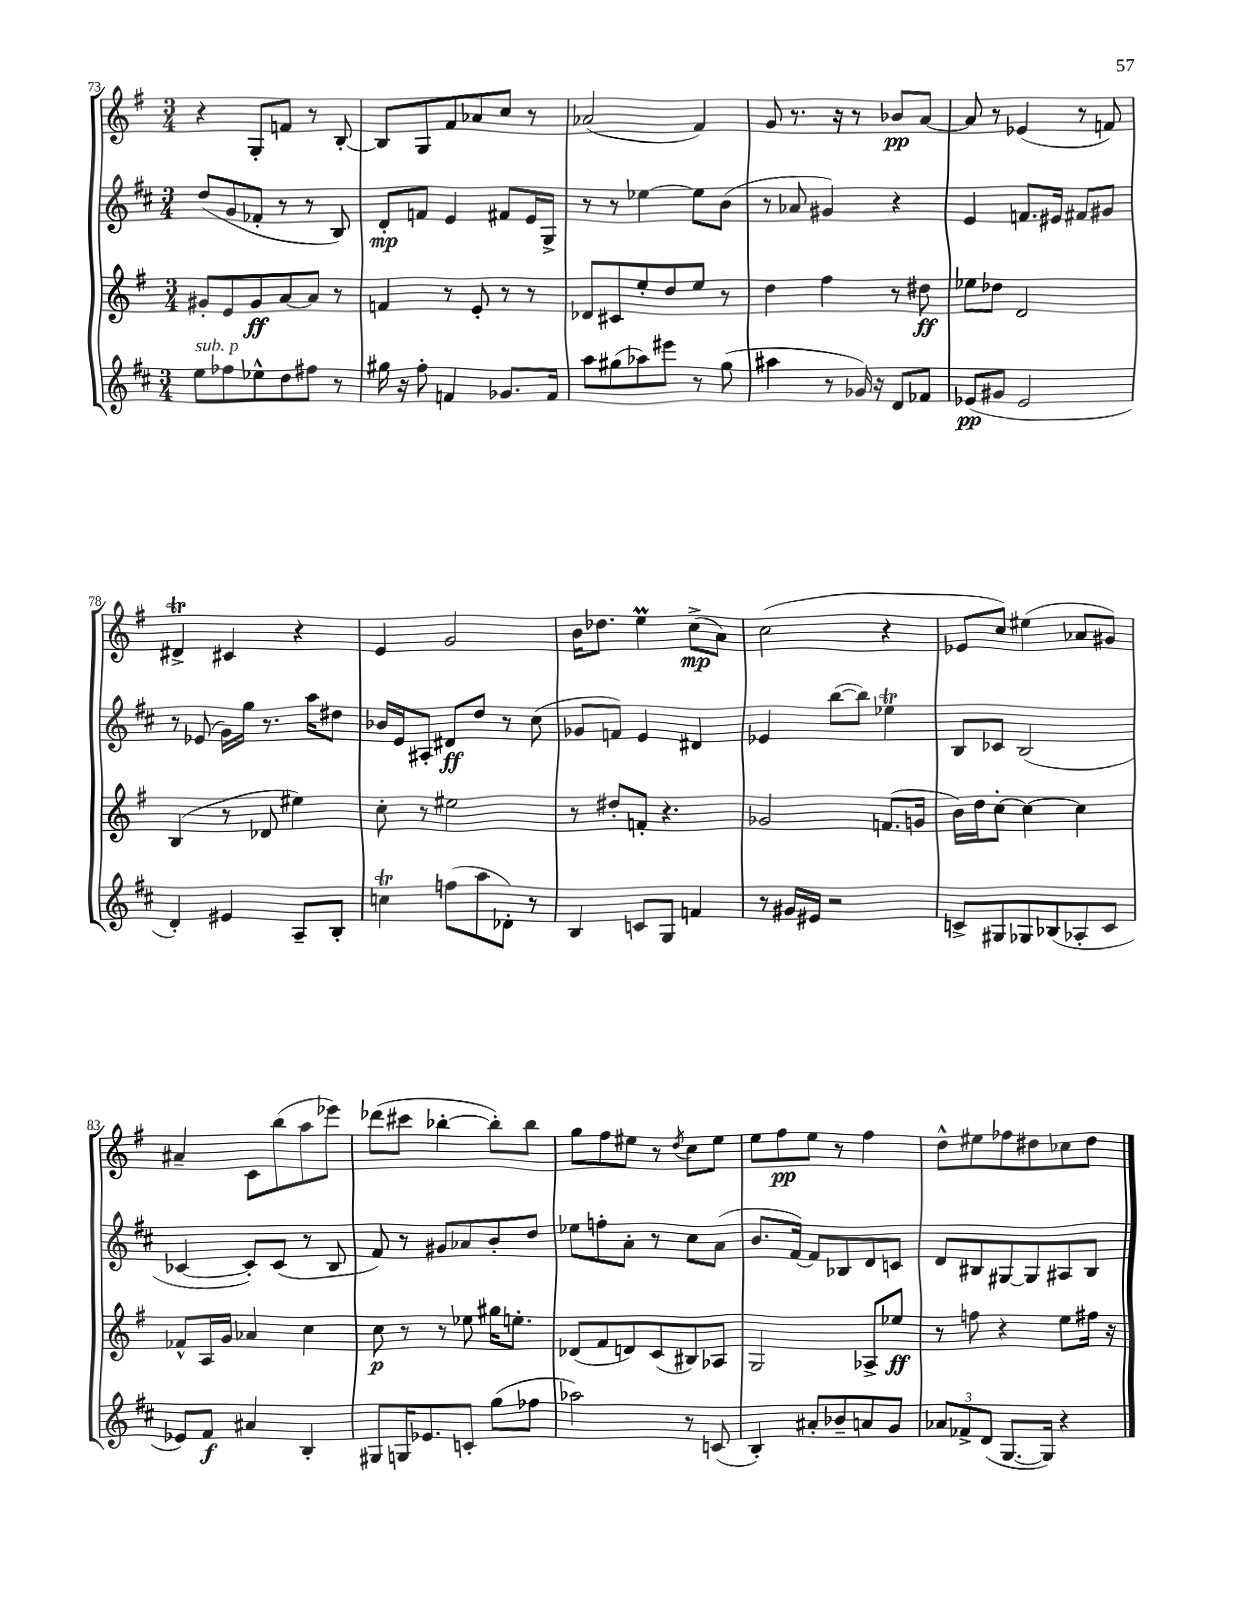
<<
\new StaffGroup <<
\new Staff = "s0" {
    \clef treble \key g \major \numericTimeSignature \time 3/4
    r4 g8-. f'8 r8 b8~-. |
    b8 g8 fis'8 aes'8 c''8 r8 |
    aes'2( fis'4) |
    g'8 r8. r16 r8 bes'8\pp a'8~ |
    a'8 r8 ees'4( r8 f'8) |
    dis'4->\trill cis'4 r4 |
    e'4 g'2 |
    b'16 des''8. e''4\prall c''8->\mp( a'8) |
    c''2( r4 |
    ees'8 c''8) eis''4( aes'8 gis'8) |
    ais'4-- c'8 b''8( a''8 ees'''8) |
    des'''8( cis'''8 bes''4~-. bes''8-.) bes''8 |
    g''8 fis''8 eis''8 r8 \acciaccatura { d''8 } c''8 eis''8 |
    e''8 fis''8\pp e''8 r8 fis''4 |
    d''8-^ eis''8 fes''8 dis''8 ces''8 dis''8 \bar "|." |
}
\new Staff = "s1" {
    \clef treble \key d \major \numericTimeSignature \time 3/4
    d''8( g'8 fes'8-. r8 r8 b8) |
    d'8-.\mp f'8 e'4 fis'8 e'16 g16-> |
    r8 r8 ees''4~ ees''8 b'8( |
    r8 aes'8 gis'4) r4 |
    e'4 f'8. eis'16 fis'8 gis'8 |
    r8 ees'8( g'16) g''16 r8. a''16 dis''8 |
    bes'16 e'16 ais8-. dis'8\ff d''8 r8 cis''8( |
    ges'8 f'8) e'4 dis'4 |
    ees'4 b''8~( b''8) ees''4\trill |
    b8 ces'8 b2( |
    ces'4~ ces'8-.) ces'8( r8 b8 |
    fis'8) r8 gis'8 aes'8 b'8-. d''8 |
    ees''8 f''8-. a'8-. r8 cis''8 a'8( |
    b'8. fis'16~) fis'8 bes8 d'8 c'8 |
    d'8 bis8 gis8~ gis8 ais8 bis8 \bar "|." |
}
\new Staff = "s2" {
    \clef treble \key g \major \numericTimeSignature \time 3/4
    gis'8-. e'8 gis'8\ff a'8~ a'8 r8 |
    f'4 r8 e'8-. r8 r8 |
    des'8 cis'8 e''8-. d''8 e''8 r8 |
    d''4 fis''4 r8 dis''8\ff |
    ees''8 des''8 d'2 |
    b4( r8 des'8 eis''4) |
    c''8-. r8 eis''2 |
    r8 dis''8-. f'8-. r4. |
    ges'2 f'8.( g'16 |
    b'16) d''16 c''8~-. c''4~ c''4 |
    fes'8-^ a16 g'16 aes'4 c''4 |
    c''8\p r8 r8 ees''8 gis''16 e''8.-. |
    des'8( fis'8 d'8) c'8( bis8) aes8 |
    g2 aes8-> ees''8\ff |
    r8 f''8 r4 e''8 fis''16 r16 \bar "|." |
}
\new Staff = "s3" {
    \clef treble \key d \major \numericTimeSignature \time 3/4
    e''8^\markup { \italic "sub. p" } fes''8 ees''8-^ d''8 fis''8 r8 |
    gis''16 r16 fis''8-. f'4 ges'8. f'16 |
    a''8 gis''8( aes''8) eis'''8 r8 gis''8( |
    ais''4 r8 ges'16) r16 d'8 fes'8 |
    ees'8\pp( gis'8 ees'2 |
    d'4-.) eis'4 a8-- b8-. |
    c''4\trill f''8( a''8 des'8-.) r8 |
    b4 c'8 g8 f'4 |
    r8 gis'16 eis'16 r2 |
    c'8-> gis8 ges8 bes8( aes8-. c'8 |
    ees'8) fis'8\f ais'4 b4-. |
    gis8 g16 ees'8. c'8-. g''8( fes''8 |
    aes''2) r8 c'8( |
    b4-.) ais'8-. bes'8-- a'8 g'8 |
    \tuplet 3/2 { aes'8 fes'8-> d'8( } g8.~ g16) r4 \bar "|." |
}
>>
>>
\layout { \context { \Score currentBarNumber = #73 } }
